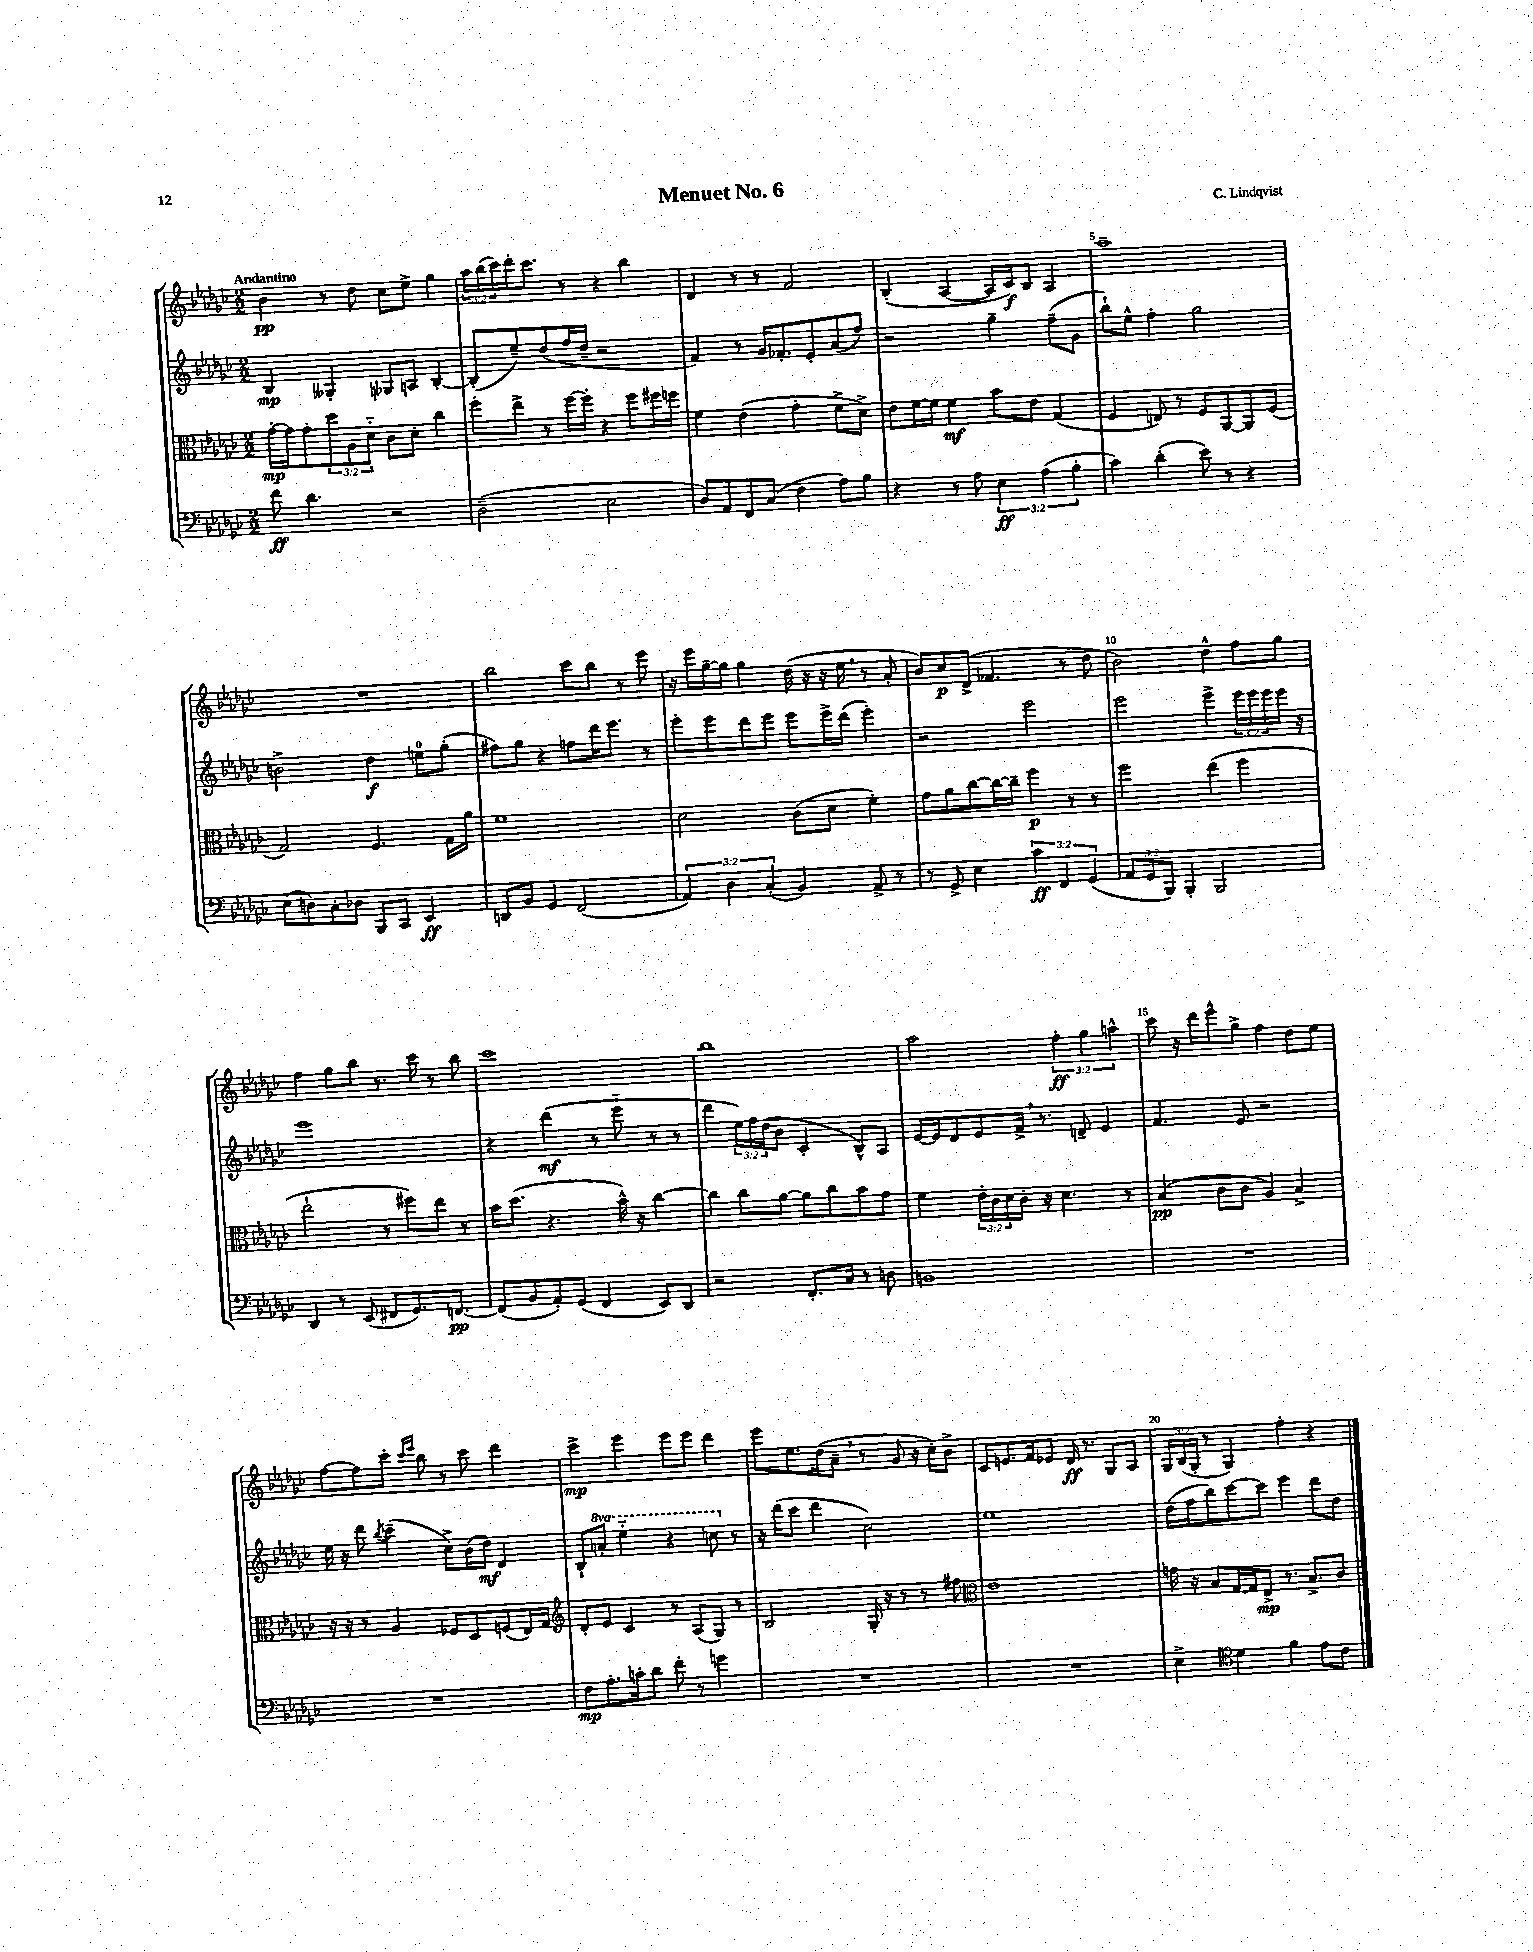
\header { title = "Menuet No. 6" composer = "C. Lindqvist" }
<<
\new StaffGroup <<
\new Staff = "s0" {
    \clef treble \key ges \major \numericTimeSignature \time 2/2 \override Staff.TupletNumber.text = #tuplet-number::calc-fraction-text \tempo "Andantino"
    bes'4\pp r8 des''8 ces''8 ees''8-> ges''4 |
    \tuplet 3/2 { aes''16 bes''16( ces'''16) } des'''16-. ces'''8. r8 r4 bes''4 |
    des'4 r8 r8 f'2 |
    bes4-.( aes4~ aes16 ces'16\f) bes8 aes4 |
    aes''1-- |
    R1 |
    bes''2 ces'''8 bes''8 r8 ees'''8 |
    r16 ees'''16 ges''16~-- ges''16 ges''4 des''16( r16 r16 ees''16 \breathe r8 aes'8-. |
    bes'8) ces''8\p des'8->( fes'4. r8 des''8 |
    bes'2) des''4-^ f''8 ges''8 |
    f''4 ges''8 bes''8 r8. ces'''16 r8 bes''8 |
    ces'''1 |
    bes''1 |
    aes''2 \tuplet 3/2 { f''4-.\ff ges''4 a''4-^ } |
    ces'''8 r16 des'''16 ees'''8-^ ges''8-> f''4 des''8 ees''8 |
    f''8~ f''8 ces'''8-. \grace { ces'''16 ees'''16 } bes''8 r8 ces'''8 des'''4 |
    ces'''4->\mp ees'''4 ees'''8 ees'''8 des'''4 |
    ees'''8 ees''8. des''16( aes'8-- \breathe r8 ges'8 r16 ces''16-.) bes'8-> |
    ces'8 e'8. f'16 ees'8 des'16\ff r8. ges8 aes8 |
    \tuplet 3/2 { ges16 bes16( ges16-. } r8 ges4) f''4-. r4 \bar "|." |
}
\new Staff = "s1" {
    \clef treble \key ges \major \numericTimeSignature \time 2/2 \override Staff.TupletNumber.text = #tuplet-number::calc-fraction-text \set Staff.ottavationMarkups = #ottavation-simple-ordinals
    bes4\mp geses4-. ges8 a8 bes4~-. |
    bes8-.( ees''8--) des''8( f''16 des''16-- r2 |
    f'4) r8 ges'16 fes'8.-. ees'8-. aes'8( f''8) |
    r2 ges''4-- f''8--( ges'8 |
    bes''8-!) ees''8-^ f''4-. ges''2 |
    b'2-> des''4\f e''8-0 ges''8-.( |
    fis''8) ges''8 r4 f''8 des'''16 ees'''8. r8 |
    ees'''8-. ees'''8 des'''8 ees'''8 ees'''8 ees'''16-> des'''16( ees'''4-.) |
    r2 ees'''2 |
    ees'''2 ees'''4-> \tuplet 3/2 { ees'''16 ees'''16 ees'''16 } ees'''16 r16 |
    ees'''1 |
    r4 des'''4\mf( r8 ees'''8-_ r8 r8 |
    des'''4 \tuplet 3/2 { ees''16) f''16 des''16( } bes'8 ces'4-. bes8-^) aes8 |
    ees'16~ ees'16 des'8 ees'8 f'16-> \breathe r8. d'8-- ees'4 |
    f'4. ees'8 r2 |
    ees''16 r16 des'''8 \acciaccatura { bes''8 } ces'''4--( ces''8->) bes'16( des''16\mf) des'4 |
    bes8-! \ottava #1 a''8-. ees'''4-_ r4 c'''8 \ottava #0 r8 |
    r16 des'''16( ces'''8 des'''4 ces''2) |
    ees''1 |
    des''16( f''16 bes''8) ces'''8~ ces'''8 ees'''4 des'''8 des''8 \bar "|." |
}
\new Staff = "s2" {
    \clef alto \key ges \major \numericTimeSignature \time 2/2 \override Staff.TupletNumber.text = #tuplet-number::calc-fraction-text
    ges'16~-.\mp ges'16 ges'8-. \tuplet 3/2 { des''8 aes8 des'8-_ } ces'8 des'8-. ces''4 |
    f''8-. ees''8-> r8 f''16~ f''16-. r4 f''8 fis''16 f''16 |
    f'4 ees'4( ges'4-. f'8-> des'8->) |
    ees'8 f'16~ f'16 f'4\mf bes'8 ees'8 ges4( |
    f4 e8) r8 f8 aes,8~ aes,8 f8( |
    ges2) f4. ges16 aes'16 |
    f'1 |
    des'2 ces'8( des'8 f'4-.) |
    ges'8 aes'8 ces''8~ ces''16~ ces''16-- f''4\p r8 r8 |
    f''2 ees''4( f''4 |
    ees''2-! r8 fis''8) ees''8 r8 |
    bes'16 des''8.( r4. bes'16-^) r16 ces''4~ |
    ces''4 ces''8 aes'8~ aes'8 ces''8 bes'8 ges'8 |
    f'4 \tuplet 3/2 { ees'16-. ces'16 des'16 } ces'16-. r16 des'4. r8 |
    bes4\pp( ces'8 ces'8 aes4) bes4-> |
    r16 r16 r8 aes4 fes8 des8 f8( ees16) ges16 |
    \clef treble des'8-. ees'8 ces'4 r8 aes8( ges8) r8 |
    bes2 ges16-. r16 r8 r8 fis''8 |
    \clef alto ees'1 |
    g'16 r16 bes8 ges16~ ges16 ees8->\mp r8. bes8.-> ces'8 \bar "|." |
}
\new Staff = "s3" {
    \clef bass \key ges \major \numericTimeSignature \time 2/2 \override Staff.TupletNumber.text = #tuplet-number::calc-fraction-text
    f'8\ff des'4. r2 |
    des2--( ees2 |
    des8) aes,8 f,8 ces8( f4 aes8) bes8 |
    r4 r8 aes8 \tuplet 3/2 { ees4\ff aes4( bes4-. } |
    ces'4) des'4-.( ees'8) r8 r4 |
    ees8( d8) ces8-. des8 bes,,8 ces,8 ees,4\ff |
    d,8 bes,8 ges,4 f,2( |
    \tuplet 3/2 { aes,4) des4 ces4-.( } bes,4) aes,8-> r8 |
    r8 ges,8-> ees4 \tuplet 3/2 { ces'4\ff f,4 ges,4( } |
    \tuplet 3/2 { aes,8 ges,8 bes,,8) } bes,,4-. bes,,2 |
    des,4 r8 ees,8( fis,8 ges,8.) f,8.~\pp |
    f,8( bes,8 aes,8-.) ges,8( f,4 ees,8) des,8 |
    r2 f,8.-. ces16 r8 d8 |
    b,1 |
    R1 |
    R1 |
    f8\mp aes8.-. c'16-. des'8 f'8-. r8 g'4 |
    R1 |
    R1 |
    ees4-> \clef tenor des'4 f'4 ees'8 ces'8 \bar "|." |
}
>>
>>
\layout { \context { \Score \override BarNumber.break-visibility = ##(#f #t #t) barNumberVisibility = #(every-nth-bar-number-visible 5) } }
